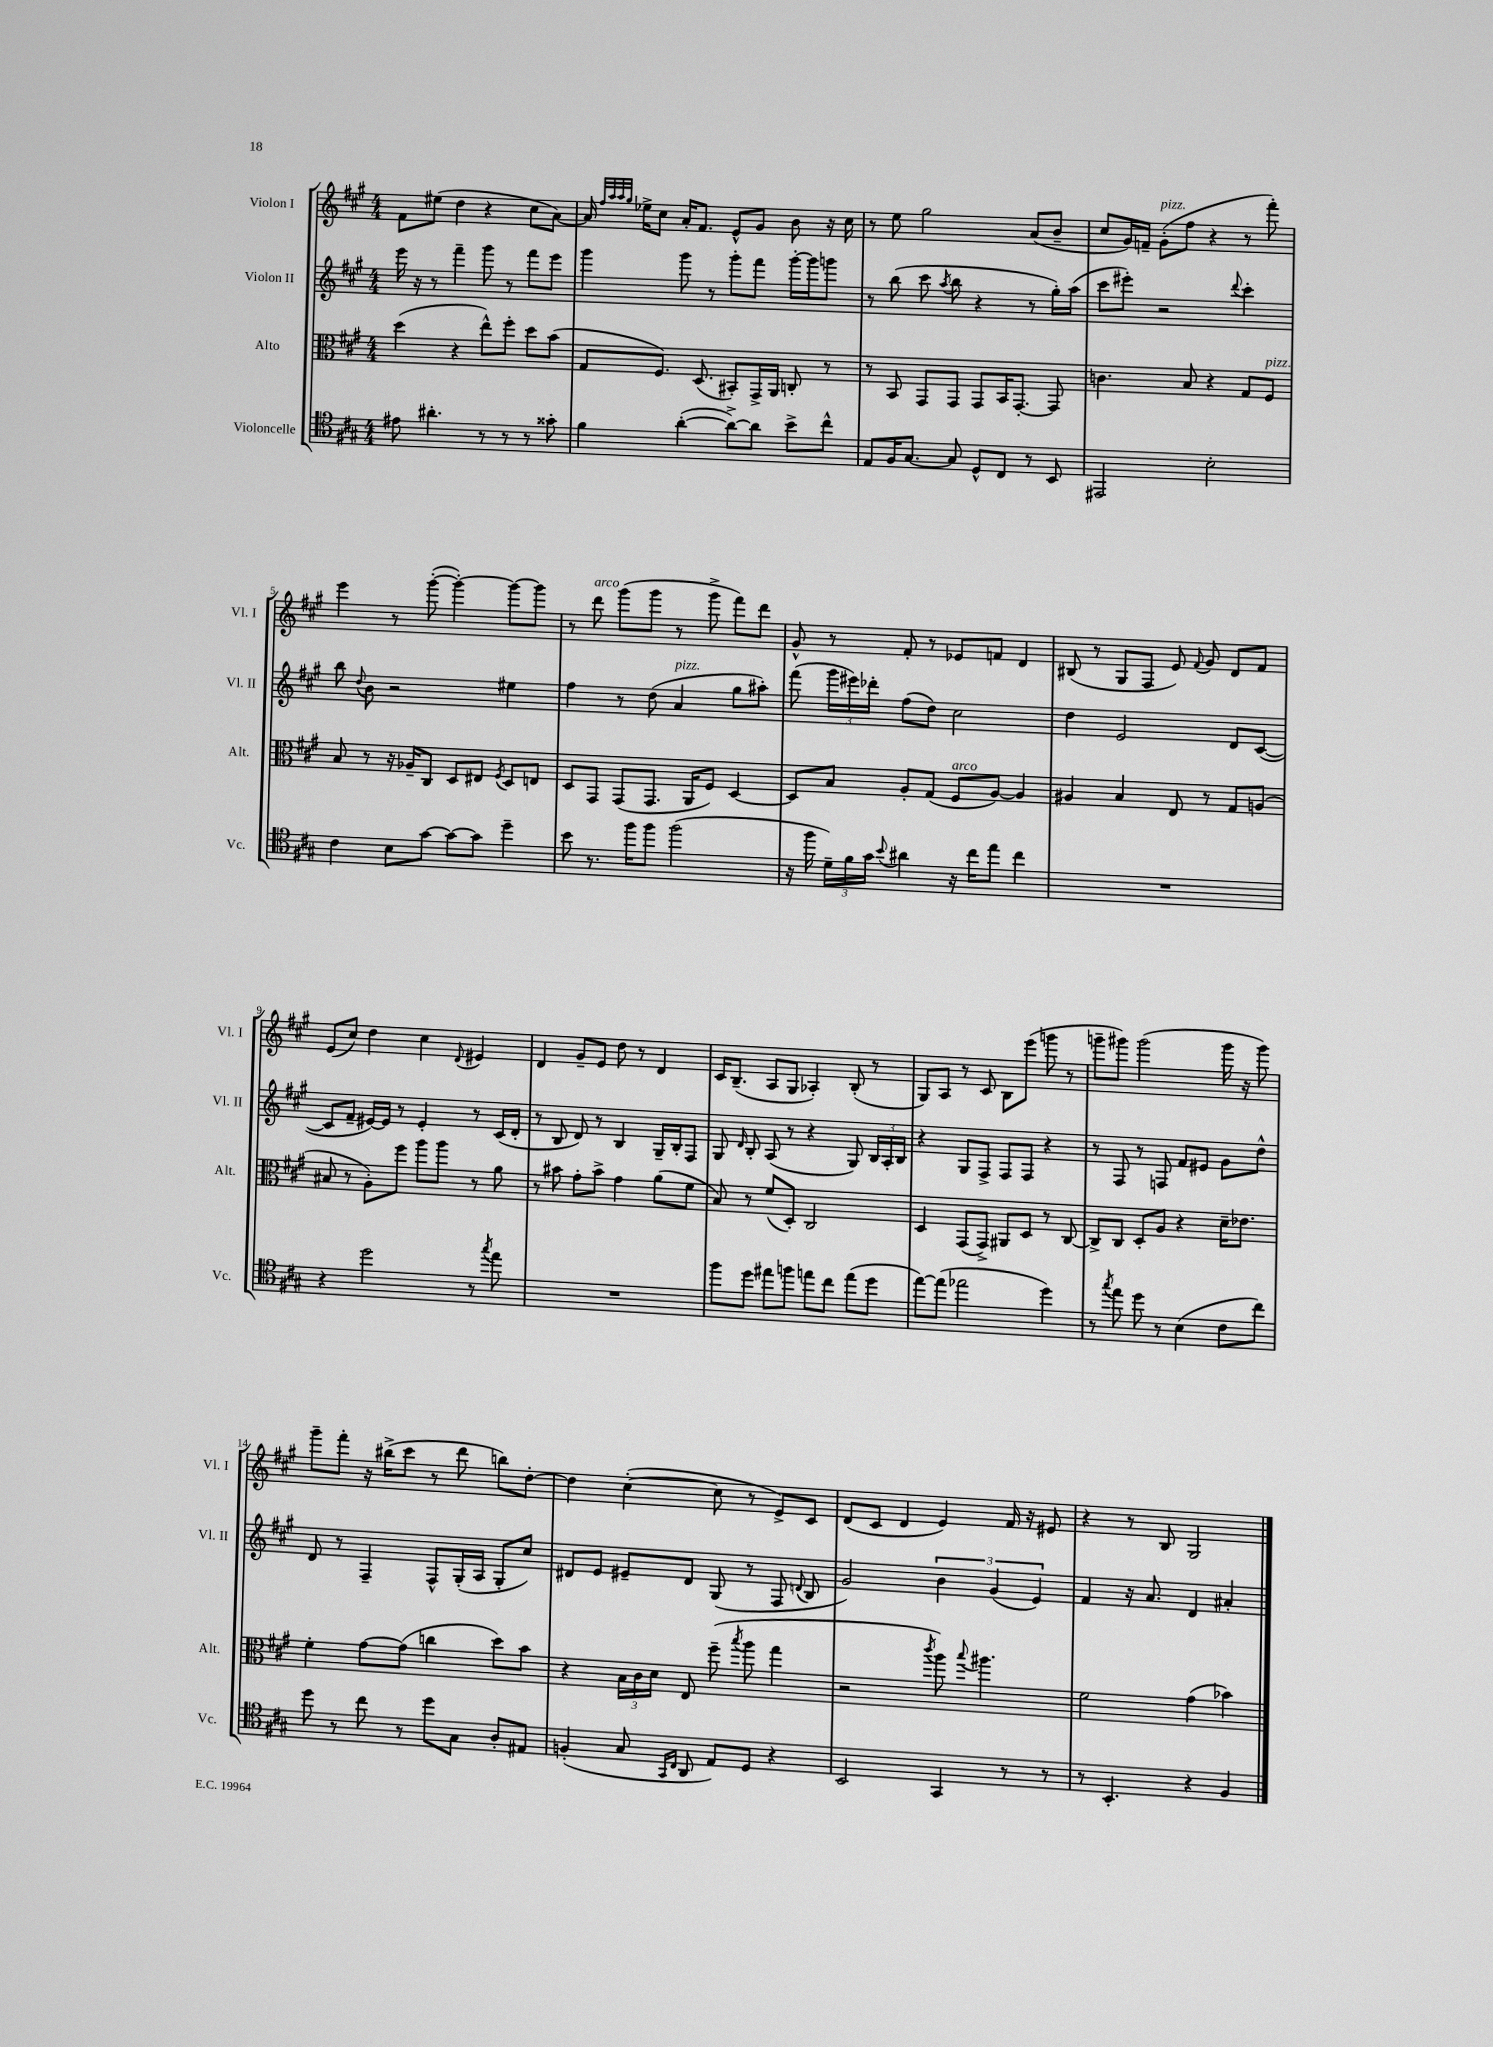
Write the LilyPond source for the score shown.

<<
\new StaffGroup <<
\new Staff = "s0" \with { instrumentName = "Violon I" shortInstrumentName = "Vl. I" } {
    \clef treble \key a \major \numericTimeSignature \time 4/4
    \autoBeamOff fis'8[ eis''8]( d''4 r4 cis''8[ a'8]~) |
    a'16 \grace { fis''32[ a''32 a''32 gis''32] } ees''16[-> cis''8] a'16[-. fis'8.] e'8[-^ gis'8] b'8 r16 cis''16 |
    r8 e''8 gis''2 a'8[( b'8]-- |
    cis''8[ gis'16) f'16]-- gis'8[-.^\markup { \italic "pizz." }( fis''8] r4 r8 fis'''8-.) |
    e'''4 r8 gis'''8~-.( gis'''4~-.) gis'''8[~ gis'''8] |
    r8 d'''8^\markup { \italic "arco" } gis'''8[( gis'''8] r8 gis'''8-> fis'''8[) d'''8] |
    gis'8-^ r8 fis'8-. r8 ees'8[ f'8] d'4 |
    bis8( r8 gis8[ fis8] e'8) \appoggiatura { fis'8 } gis'8 d'8[ fis'8] |
    e'8[( cis''8]) d''4 cis''4 \appoggiatura { d'8 } eis'4 |
    d'4 gis'8[-- e'8] d''8 r8 d'4 |
    cis'16[ b8.]--( a8[ gis8] aes4-.) b8-.( r8 |
    gis8[) a8] r8 cis'8 b8[ e'''8]( g'''8 r8 |
    g'''8[-- gis'''8]) gis'''2( gis'''16 r16 gis'''8) |
    gis'''8[-- fis'''8]-. r16 bis''16[->( cis'''8] r8 d'''8 b''8[) d''8]~-. |
    d''4 cis''4~-.( cis''8 r8 e'8[->) cis'8] |
    d'8[( cis'8] d'4 e'4) fis'16 r16 eis'8 |
    r4 r8 b8 gis2 \bar "|." |
}
\new Staff = "s1" \with { instrumentName = "Violon II" shortInstrumentName = "Vl. II" } {
    \clef treble \key a \major \numericTimeSignature \time 4/4
    \autoBeamOff e'''16 r16 r8 fis'''4-- gis'''8 r8 fis'''8[ e'''8] |
    gis'''4 gis'''8 r8 gis'''8[-. fis'''8] gis'''16[~-. gis'''16 g'''8] |
    r8 b''8( cis'''8 \acciaccatura { a''8 } b''8 r4 r8 gis''16[-.) a''16]( |
    cis'''8[ eis'''8]-.) r2 \appoggiatura { d'''8 } cis'''4-. |
    b''8 \appoggiatura { d''8 } b'8 r2 eis''4 |
    fis''4 r8 d''8( a'4^\markup { \italic "pizz." } gis''8[ ais''8]-.) |
    fis'''8( \tuplet 3/2 { gis'''16[ eis'''16) des'''16]-. } fis''8[( d''8]) cis''2 |
    d''4 e'2 d'8[ cis'8]~( |
    cis'8[ fis'8]-- eis'16[~) eis'16] r8 eis'4-. r8 cis'16[( d'16]-. |
    r8 b8 d'8) r8 b4 gis16[-- b16-. fis8] |
    gis8 \grace { d'16 } b8-. a8( r8 r4 gis8) \tuplet 3/2 { b16[ a16-. b16] } |
    r4 gis8[ fis8]-> fis8[ fis8] r4 |
    r8 fis8 r8 f8 fis'8[ eis'8] gis'8[ d''8]-^ |
    d'8 r8 fis4-- fis8[-^ gis16-.( a16] gis8[-. cis''8]) |
    dis'8[ e'8] eis'8[-- dis'8] gis8( r8 fis8 \appoggiatura { d'8 } b8 |
    gis'2) \tuplet 3/2 { b'4 gis'4( e'4) } |
    fis'4 r16 a'8. d'4 ais'4-. \bar "|." |
}
\new Staff = "s2" \with { instrumentName = "Alto" shortInstrumentName = "Alt." } {
    \clef alto \key a \major \numericTimeSignature \time 4/4
    \autoBeamOff d''4( r4 e''8[-^) fis''8]-. d''8[ b'8]( |
    gis8[ fis8.]) d8.( bis,8[-.) gis,16-> a,16] c8-. r8 |
    r8 b,8 gis,8[ gis,8] gis,8[ b,16 gis,8.]~-. gis,8 |
    c'4. b8 r4 gis8[ fis8]^\markup { \italic "pizz." } |
    b8 r8 r16 aes16[-- cis8] d8[ eis8] \acciaccatura { fis8 } d8[ e8] |
    d8[ gis,8] gis,8[( gis,8.] a,16[ fis8]) d4~ |
    d8[ b8] a8[-. gis8]( fis8[^\markup { \italic "arco" } a8]~) a4 |
    ais4 b4 e8 r8 gis8[ a8]( |
    bis8 r8 a8[-.) fis''8] a''8[ a''8] r8 a'8 |
    r8 bis'8 gis'8[-. bis'8]-> gis'4 a'8[( fis'8] |
    b8) r8 fis'8[( d8]-.) cis2 |
    d4 gis,8[( gis,8]->) ais,8[ d8] r8 cis8~ |
    cis8[-> cis8] d8[-. a8] r4 d'16[-- ees'8.] |
    fis'4-. gis'8[~ gis'8]( c''4 d''8[) b'8] |
    r4 \tuplet 3/2 { b16[ cis'16 d'16] } e8 fis''8--( \acciaccatura { b''8 } a''8 gis''4 |
    r2 \acciaccatura { cis'''8 } a''8) \appoggiatura { b''8 } ais''4. |
    fis'2 gis'4( bes'4) \bar "|." |
}
\new Staff = "s3" \with { instrumentName = "Violoncelle" shortInstrumentName = "Vc." } {
    \clef tenor \key a \major \numericTimeSignature \time 4/4
    \autoBeamOff eis'8 ais'4.-. r8 r8 r8 gisis'8-. |
    fis'4 a'4~-.( a'8[~->) a'8] b'8[-> cis''8]-^ |
    e8[ fis16 gis8.]~ gis8 d8[-^ cis8] r8 b,8 |
    eis,2 b2-. |
    cis'4 b8[ gis'8]~ gis'8[~ gis'8] d''4-- |
    b'8 r8. fis''16[ fis''8] fis''2( |
    r16 fis''16 \tuplet 3/2 { d'16[--) fis'16 gis'16] } \appoggiatura { b'8 } ais'4 r16 cis''16[ e''8] cis''4 |
    R1 |
    r4 d''2 r8 \acciaccatura { gis''8 } e''8 |
    R1 |
    fis''8[ d''8] eis''8[ f''8] e''8[ cis''8] e''8[( d''8] |
    e''8[~) e''8]( ees''2 d''4) |
    r8 \acciaccatura { gis''8 } e''8 d''8 r8 b4( cis'8[ cis''8]) |
    d''8 r8 cis''8 r8 d''8[ gis8] a8[-. eis8] |
    f4-.( gis8 \grace { gis,16[ cis16] } a,8 e8[) d8] r4 |
    b,2 gis,4 r8 r8 |
    r8 b,4.-. r4 fis4 \bar "|." |
}
>>
>>
